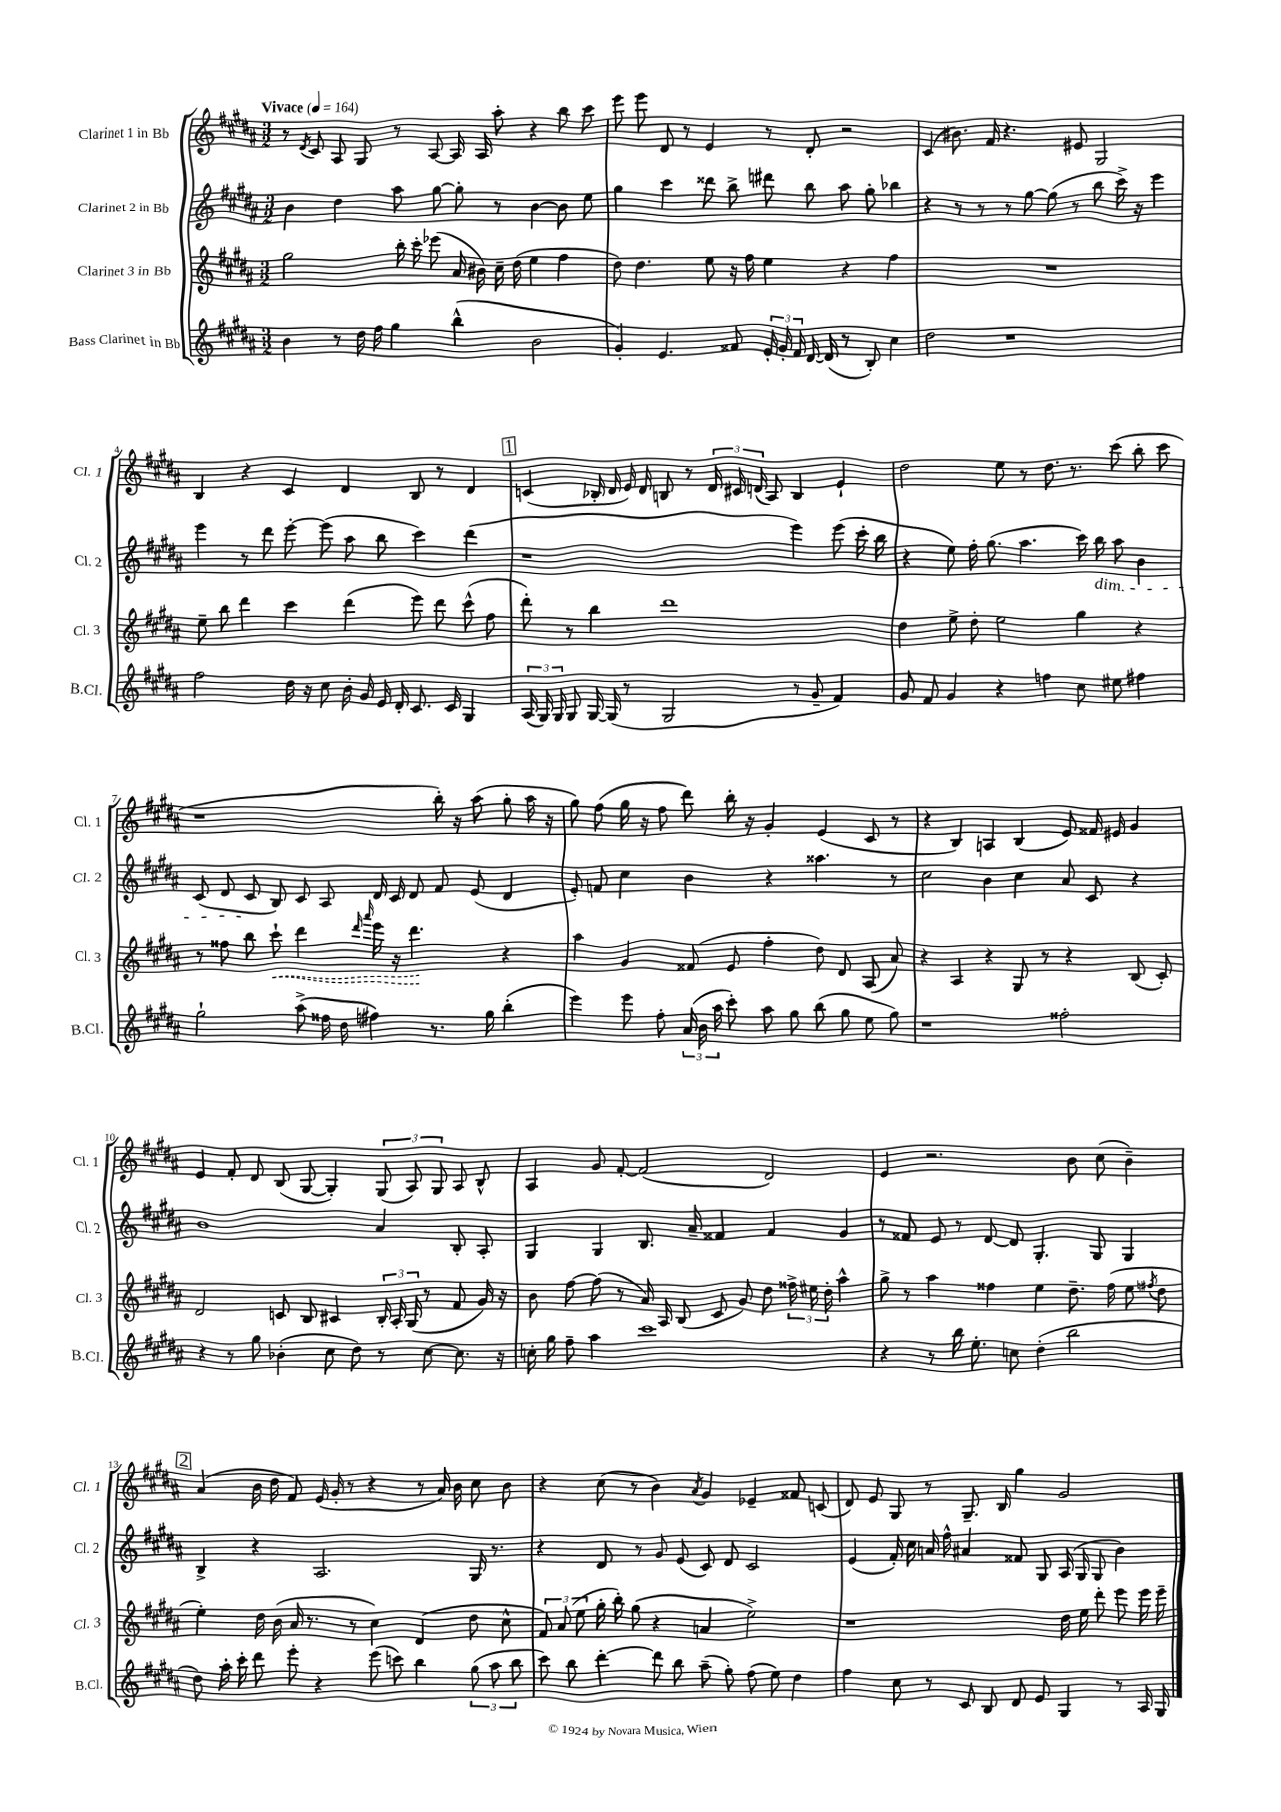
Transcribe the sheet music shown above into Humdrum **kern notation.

**kern	**kern	**kern	**kern
*staff4	*staff3	*staff2	*staff1
*clefG2	*clefG2	*clefG2	*clefG2
*k[f#c#g#d#a#]	*k[f#c#g#d#a#]	*k[f#c#g#d#a#]	*k[f#c#g#d#a#]
*M3/2	*M3/2	*M3/2	*M3/2
*MM164	*MM164	*MM164	*MM164
4b\	2gg#\	4b\	8r
.	.	.	8qd#/
.	.	.	8c#/
8r	.	4dd#\	8A#/
16dd#\	.	.	8G#/
16ff#\	.	.	.
4gg#\	16bb'\	8aa#\	8r
.	16ccc#'\	.	.
.	(8eee-\	[8gg#\	[8A#/
(4bb^^\	16a#/	8gg#'\]	16A#/]
.	16b#\)	.	16A#/
.	16cc#~\	8r	8aa#'\
.	(16dd#\	.	.
2b\	4ee\	[4b\	4r
.	4ff#\	8b\]	8bb\
.	.	8ee\	8ccc#\
=	=	=	=
4g#'/)	8dd#\)	4gg#\	8eee\
.	4.dd#\	.	8eee\
4.e/	.	4ccc#\	8d#/
.	.	.	8r
.	8ee\	8ddd##\	4e/
8f##/	16r	8bb^\	.
.	16ff#\	.	.
24e'/	4ee\	8ddd#\	8r
24g#'/	.	.	.
24f##/	.	.	.
[16d#/	.	8bb\	8d#'/
(16d#/]	.	.	.
8r	4r	8aa#\	2r
8B'/)	.	8gg#'\	.
4cc#\	4ff#\	4bb-\	.
=	=	=	=
2dd#\	1.r	4r	(4c#/
.	.	8r	8.b#\)
.	.	8r	.
.	.	.	16f#/
1r	.	8r	4.r
.	.	[8gg#\	.
.	.	(8gg#\]	.
.	.	8r	8e#/
.	.	8bb\	2G#/
.	.	16ccc#^\)	.
.	.	16r	.
.	.	4eee\	.
=	=	=	=
2ff#\	8ee~\	4eee\	4B/
.	8bb\	.	.
.	4ddd#\	8r	4r
.	.	8ddd#\	.
16dd#\	4ccc#\	[8eee'\	4c#/
16r	.	.	.
8cc#\	.	(8eee\]	.
16b'\	(4ddd#\	8aa#\	4d#/
16g#/	.	.	.
16e/	.	8bb\	.
16d#'/	.	.	.
8.c#/	8eee\)	4ccc#\)	8B/
.	8ddd#\	.	8r
16c#/	.	.	.
4G#/	(8ccc#^^\	(4ddd#\	4d#/
.	8ff#\	.	.
=	=	=	=
(24A#/	8ddd#'\)	1r	(4c/
24G#/)	.	.	.
24G#/	.	.	.
8G#/	8r	.	.
[16G#/	4bb\	.	16B-'/
(16G#/]	.	.	16d#/
8r	.	.	16e/)
.	.	.	16d#/
2G#/	1ddd#	.	8B/
.	.	.	8r
.	.	.	24d#/
.	.	.	24c#/
.	.	.	(24d/
.	.	.	8A#/)
8r	.	4eee\)	4B/
8g#~/	.	.	.
4f#/)	.	(8eee\	4e`/
.	.	16ccc#'\	.
.	.	16bb\	.
=	=	=	=
8g#/	4dd#\	4r	2dd#\
8f#/	.	.	.
4g#/	8ee^\	8ee\)	.
.	8dd#'\	16ff#'\	.
.	.	(8.gg#\	.
4r	2ee\	.	8ee\
.	.	4.aa#\	8r
4ff\	.	.	8.dd#\
.	.	.	8.r
8cc#\	4gg#\	16ccc#\)	.
.	.	16bb\	.
8ee#\	.	8aa#\	(8ccc#\
4ff#\	4r	4b\	8bb'\
.	.	.	8ccc#\
=	=	=	=
2gg#`\	8r	(8c#/	1r
.	8ff##\	8d#/	.
.	8bb\	8c#/	.
.	8ccc#`\	8B/)	.
(8aa#^\	4ddd#\	8c#/	.
16ff##\	.	8A#/	.
16dd#\	.	.	.
.	16qqddd#/	.	.
.	16qqaaa#/	.	.
4ff#\)	16eee\	16d#/	.
.	16r	16c#/	.
.	4.ddd#\	8d#/	.
8.r	.	8f#/	16bb'\)
.	.	.	16r
.	.	(8e/	(8aa#\
16gg#\	.	.	.
(4bb'\	4r	4d#/	8gg#'\
.	.	.	16aa#\
.	.	.	16r
=	=	=	=
4eee\)	4aa#\	8e'/)	8gg#\)
.	.	8f/	(8ff#\
8eee\	4g#/	4cc#\	16gg#\
.	.	.	16r
8ff#'\	.	.	8ff#\
(24a#/	(8f##/	4b\	8ddd#\)
24b\	.	.	.
24aa#\	.	.	.
8ccc#'\)	8e/	.	16bb'\
.	.	.	16r
8aa#\	4ff#'\	4r	4g#'/
8gg#\	.	.	.
(8bb\	8dd#\)	4.aa##\	(4e/
8gg#\	8d#/	.	.
8ee\	(8A#/	.	8c#/
8gg#\)	8a#/)	8r	8r
=	=	=	=
1r	4r	2cc#\	4r
.	4A#/	.	4B/)
.	4r	4b\	4A/
.	8G#/	4cc#\	(4B/
.	8r	.	.
2ff##'\	4r	8a#/	8e/)
.	.	8c#/	16f##/
.	.	.	16e#/
.	(8B/	4r	4g#/
.	8c#'/)	.	.
=	=	=	=
4r	2d#/	1b	4e/
8r	.	.	8f#'/
8gg#\	.	.	8d#/
(4b-'\	8c/	.	(8B/
.	8B/	.	[8G#/
8cc#\	4c#/	.	4G#'/])
8dd#\)	.	.	.
8r	24B'/	4a#/	(12G#/
.	24A#'/	.	.
.	(24G#/	.	12A#/)
[8cc#\	8r	.	.
.	.	.	12G#/
8.cc#\]	8f#/	8B'/	8A#/
.	16g#/)	8A#'/	8B^^/
16r	16r	.	.
=	=	=	=
16cc'\	8b\	4G#/	4A#/
16gg#\	.	.	.
8ff#~\	[8ff#\	.	.
4aa#\	(8ff#\]	4G#/	8g#/
.	8r	.	[8f#'/
1ccc#	16a#/)	8.B/	(2f#/]
.	16A#/	.	.
.	(8B/	.	.
.	.	16a#~/	.
.	8c#/	4f##/	.
.	8g#/)	.	.
.	8dd#\	4f##/	2d#/)
.	24ff##^\	.	.
.	24ee#\	.	.
.	24dd#'\	.	.
.	4aa#^^\	4g#/	.
=	=	=	=
4r	8gg#^\	8r	4e/
.	8r	8f##/	.
8r	4aa#\	8e/	2.r
16bb\	.	8r	.
8.ee'\	.	.	.
.	4ff##\	[8d#/	.
8cc\	.	8d#/]	.
(4dd#'\	4ee\	4.G#'/	.
2bb\	8.dd#~\	.	8b\
.	.	8G#/	(8cc#\
.	(16ff##\	.	.
.	8ee\	4G#/	4b~\)
.	8qff#/	.	.
.	8dd#\	.	.
=	=	=	=
8dd#\)	4ee'\)	4B^/	(4a#/
16aa#'\	.	.	.
16ccc#'\	.	.	.
8ddd#\	16dd#\	4r	16b\
.	(16b\	.	16dd#\
8eee'\	16a#/	.	8f#/)
.	8.r	.	.
4r	.	2.A#/	(16e/
.	.	.	16g#'/
.	8r	.	8r
(8eee\	4cc#\)	.	4r
8ccc\)	.	.	.
4bb\	(4d#/	.	8r
.	.	.	16a#/)
.	.	.	16b\
(12gg#\	8dd#\	16G#/	8cc#\
.	.	8.r	.
12aa#\	.	.	.
.	8cc#^^\	.	8b\
12bb\	.	.	.
=	=	=	=
8ccc#\)	12f#/)	4r	4r
.	(12a#/	.	.
8bb\	.	.	.
.	12ee\	.	.
[4ddd#'\	16gg#'\	8d#/	(8cc#\
.	16bb'\)	.	.
.	(8gg#\	8r	8r
8ddd#\]	4r	8g#/	4b\)
8bb\	.	(8e/	.
.	.	.	8qa#/
(8aa#~\	4a/	8c#/)	4g#/
8gg#'\)	.	8d#/	.
(8ff#\	2ee^\)	2c#/	4e-~/
8ee\)	.	.	.
4dd#\	.	.	8f##/
.	.	.	(8c/
=	=	=	=
4ff#\	1r	(4e/	8d#/)
.	.	.	8e/
8cc#\	.	16f#'/)	8G#/
.	.	16cc#\	.
8r	.	16a/	8r
.	.	16ff#^^\	.
8c#/	.	4a#/	8.G#~/
8B/	.	.	.
.	.	.	16B/
8d#/	.	8f##/	4gg#\
8e/	.	8G#/	.
4G#/	16dd#\	(16A#/	2g#/
.	16ee\	16G#/	.
.	8ddd#'\	8G#/	.
8r	8eee\	4b\)	.
16A#/	16eee\	.	.
16G#/	16eee~\	.	.
==	==	==	==
*-	*-	*-	*-
